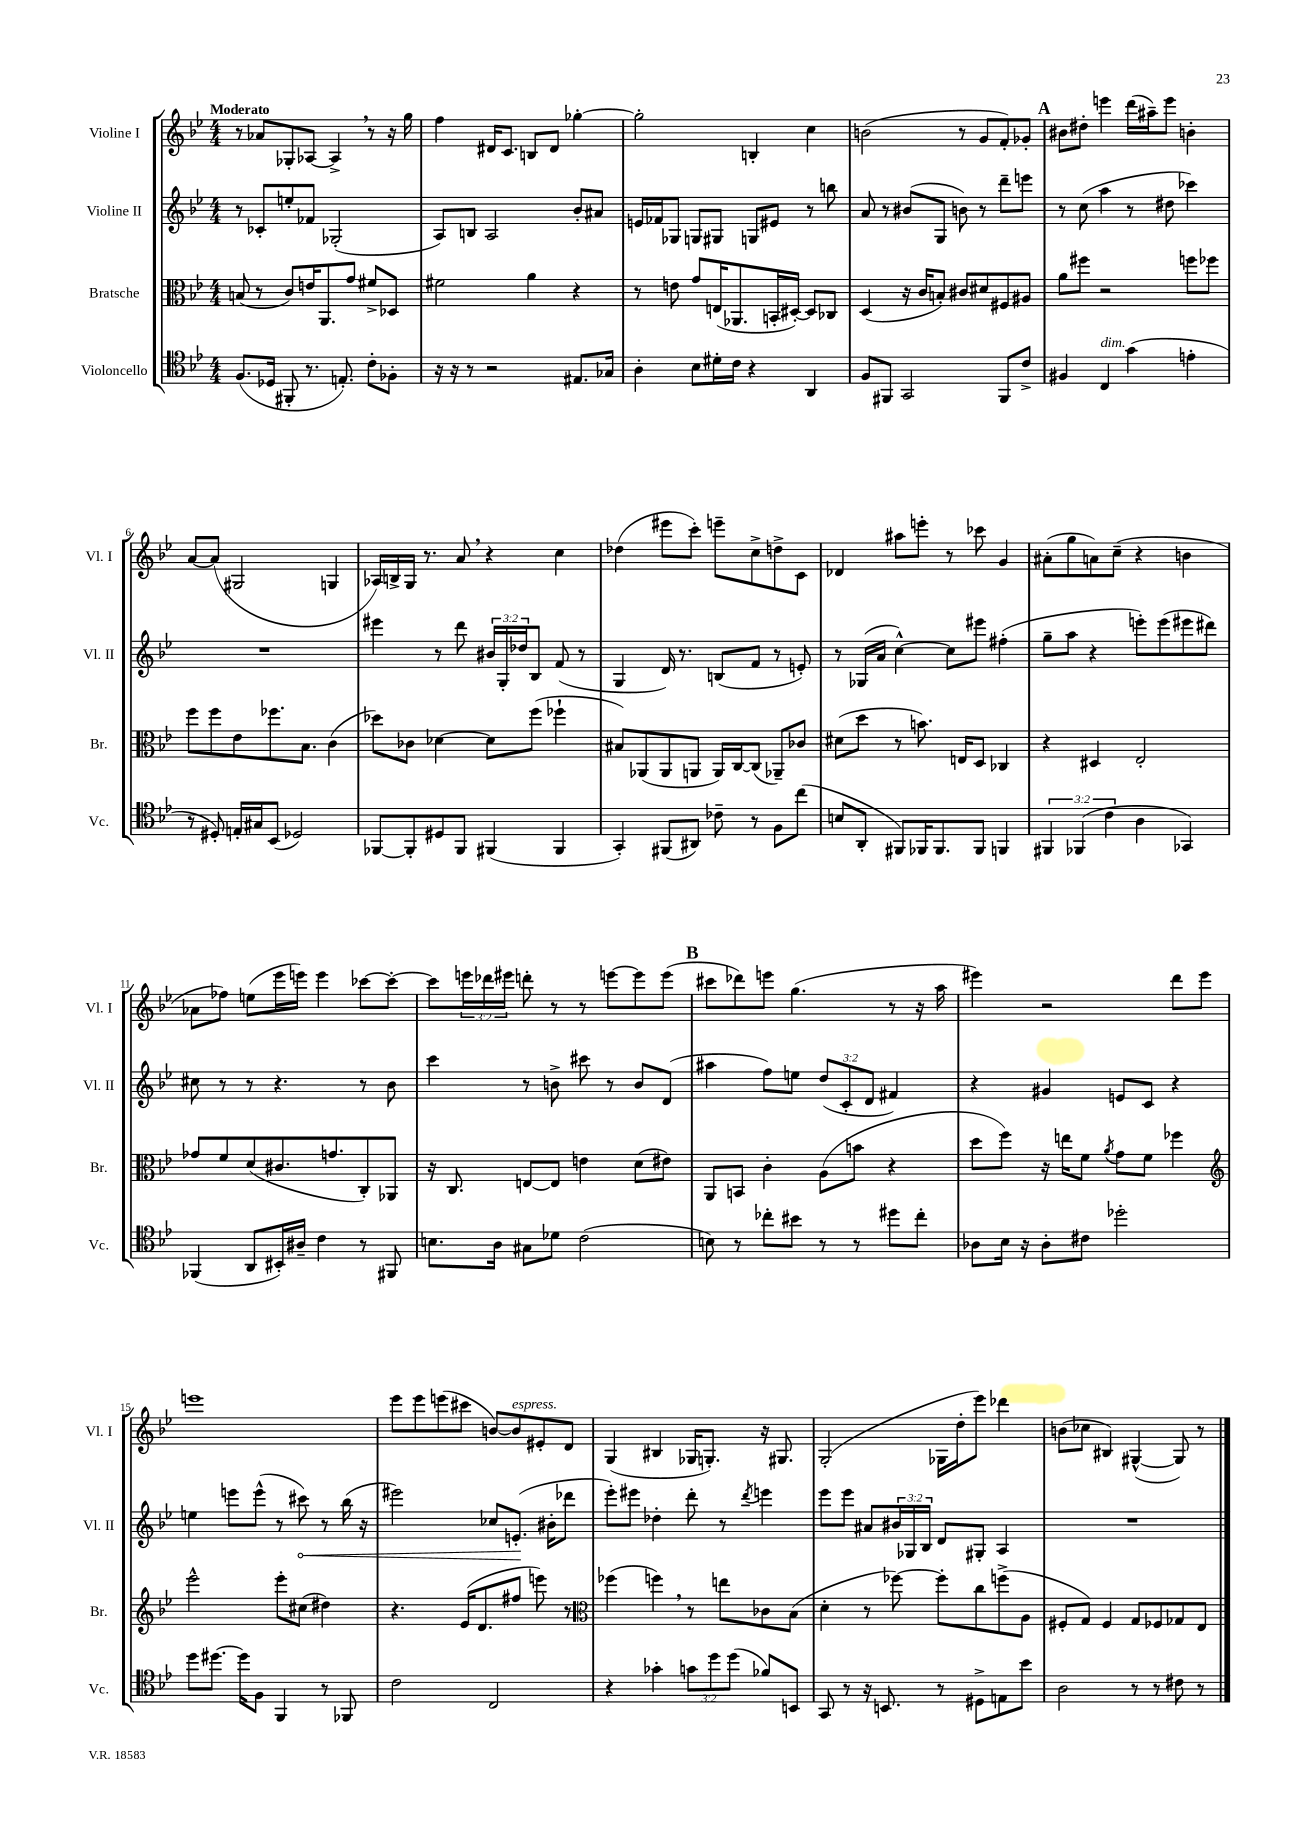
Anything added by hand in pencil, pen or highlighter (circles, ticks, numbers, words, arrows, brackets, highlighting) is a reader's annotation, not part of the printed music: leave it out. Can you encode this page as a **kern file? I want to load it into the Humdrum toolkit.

**kern	**kern	**kern	**kern
*staff4	*staff3	*staff2	*staff1
*clefC4	*clefC3	*clefG2	*clefG2
*k[b-e-]	*k[b-e-]	*k[b-e-]	*k[b-e-]
*M4/4	*M4/4	*M4/4	*M4/4
(8.F	(8B	8r	8r
.	8r	8c-'	8a-
16D-	.	.	.
8FF#'	8c)	8ee'	8G-'
8.r	16e	8f-	[8A-
.	8.AA	.	.
.	.	(2G-'	4A-^]
8.E')	.	.	.
.	8g	.	.
8c'	8f#^	.	8r
8F-'	8D-	.	16r
.	.	.	16gg
=	=	=	=
16r	2f#	8A)	4ff
16r	.	.	.
8r	.	8B	.
2r	.	2A	16d#
.	.	.	8.c
.	4a	.	8B
.	.	.	8d#
8.E#	4r	8b-'	[4gg-'
.	.	8a#	.
16G-	.	.	.
=	=	=	=
4A'	8r	16e	2gg-']
.	.	16f-	.
.	8e	8G-	.
8B-	8g	8G	.
16d#'	(16E	8G#	.
16c	8.AA-	.	.
4r	.	8G	4B'
.	16BB'	8e#	.
.	[16D#')	.	.
4AA	8D#]	8r	4cc
.	8C-	8bb	.
=	=	=	=
8F	(4D	8a	(2b
8FF#	.	8r	.
2GG	16r	(8b#	.
.	16c	.	.
.	8B')	8G	.
.	8c#	8b)	8r
.	8d#	8r	8g
8FF#	8F#	8ddd~	8f')
8c^	8A#	8eee	8g-'
=	=	=	=
4F#	8a	8r	8b#
.	8ff#	(8cc	8dd#'
4C	2r	4aa	4eee
(4g	.	8r	(16ddd
.	.	.	16aa#~)
.	.	8dd#	8eee
4e'	8ff	4ccc-)	4b'
.	8ff-	.	.
=	=	=	=
8r	8ff	1r	[8a
8D#')	8ff	.	(8a]
16E'	8e-	.	2G#
16G#	.	.	.
(8BB-	8.ff-	.	.
2D-)	.	.	.
.	8.B-	.	.
.	(4c	.	4G
=	=	=	=
[8FF-	8dd-)	4eee#	16A-)
.	.	.	16B^
8FF-']	8c-	.	16G
.	.	.	8.r
8D#	[4d-	8r	.
8FF-	.	8ddd	8a
(4FF#	8d-]	24b#	4r
.	.	24G'	.
.	.	24dd-	.
.	(8ff	8B-	.
4FF#	4ff-`	(8f	4cc
.	.	8r	.
=	=	=	=
4GG')	8B#)	4G	(4dd-
.	(8AA-	.	.
(8FF#	8AA-	16d)	8eee#
.	.	8.r	.
8AA#)	8AA	.	8ccc')
8c-~	16AA)	(8B	8eee~
.	[16C	.	.
8r	(8C]	8f	8cc^
8F	8AA-~)	8r	8dd^
(8cc	8c-	8e')	8c
=	=	=	=
8B	(8d#	8r	4d-
8AA'	8dd	(16G-	.
.	.	16a	.
8FF#)	8r	[4cc^^)	8aa#
16FF-	8.b)	.	8eee'
8.FF-	.	.	.
.	.	8cc]	8r
.	16E	.	.
8FF-	8D	8eee#	8ccc-
4FF	4C-	(4ff#'	4g
=	=	=	=
6FF#	4r	8gg~	(8a#'
.	.	8aa	8gg
(6FF-	.	.	.
.	4D#	4r	8a)
6c	.	.	.
.	.	.	(8cc~
4A	2E-'	8eee')	4r
.	.	(8eee	.
4GG-)	.	8eee#	4b
.	.	8ddd#)	.
=	=	=	=
(4FF-	8g-	8cc#	8a-
.	8f	8r	8ff-)
8AA	(8d	8r	(8ee
16BB#')	8.c#	4.r	16eee-
16A#~	.	.	16eee)
4c	.	.	4eee
.	8.g	.	.
8r	8C')	8r	[8ccc-
8FF#	8AA-	8b-	8ccc-'_
=	=	=	=
8.B	16r	4ccc	8ccc-]
.	8.C	.	.
.	.	.	24eee
.	.	.	24ddd-
16A	.	.	.
.	.	.	24eee#
8G#	[8E	8r	8ddd'
8d-	8E]	8b^	8r
(2c	4e	8ccc#	8r
.	.	8r	[8eee
.	(8d	8b	8eee]
.	8e#)	(8d	(8eee
=	=	=	=
8B)	8AA	4aa#	8ccc#
8r	8BB	.	8ddd-)
8cc-'	4c'	8ff)	8eee
8b#	.	8ee	(4.gg
8r	(8A	(12dd	.
.	.	12c'	.
8r	8b	.	.
.	.	12d	.
8dd#	4r	4f#)	8r
8cc-'	.	.	16r
.	.	.	16aa
=	=	=	=
8A-	8dd	4r	4eee#)
16B-	8ff)	.	.
16r	.	.	.
8A-'	16r	4g#	2r
.	16ee	.	.
8c#	8f	.	.
.	8qa	.	.
2dd-'	8g	8e	.
.	8f	8c	.
.	4ff-	4r	8ddd
.	.	.	8eee#
=	=	=	=
*	*clefG2	*	*
8dd	2eee-^^	4ee	1eee
[8.dd#	.	.	.
.	.	8eee	.
16dd#]	.	.	.
8F	.	(8eee^^	.
4FF	8eee-'	8r	.
.	(8cc#	8ccc#)	.
8r	4dd#)	8r	.
8FF-	.	(16bb-	.
.	.	16r	.
=	=	=	=
2c	4.r	2eee#)	8eee-
.	.	.	8eee-
.	.	.	(8eee
.	(16e-	.	8ccc#
.	8.d	.	.
2C	.	8cc-	[8b)
.	8ff#	(8.e'	8b]
.	8eee)	.	8e#'
.	.	16b#'	.
.	8r	8ddd-	8d
=	=	=	=
*	*clefC3	*	*
4r	(4ff-	8eee-')	(4G
.	.	8eee#	.
4g-'	4ff)	4dd-'	4B#
12g	8r	8ddd'	16G-
.	.	.	8.G')
12dd	.	.	.
.	8ee	8r	.
(12dd	.	.	.
.	.	8qddd	.
8f-)	8c-	4eee	16r
.	.	.	8.G#
8BB	(8B-	.	.
=	=	=	=
8GG	4d'	8eee-	(2G'
8r	.	8eee-	.
16r	8r	8a#	.
8.BB	.	.	.
.	[8ff-)	24b#	.
.	.	24G-	.
.	.	24B-	.
8r	8ff-']	8d	16G-
.	.	.	16dd'
8D#^	8cc	8G#'	8eee-)
8E	(8ff^	4A	4ddd-
8b-	8A	.	.
=	=	=	=
2A	8F#'	1r	(8b
.	8G)	.	8cc-
.	4F#	.	4B#)
8r	8G	.	([4G#^^
8r	8F-	.	.
8c#	8G-	.	8G#])
8r	8E-	.	8r
==	==	==	==
*-	*-	*-	*-
